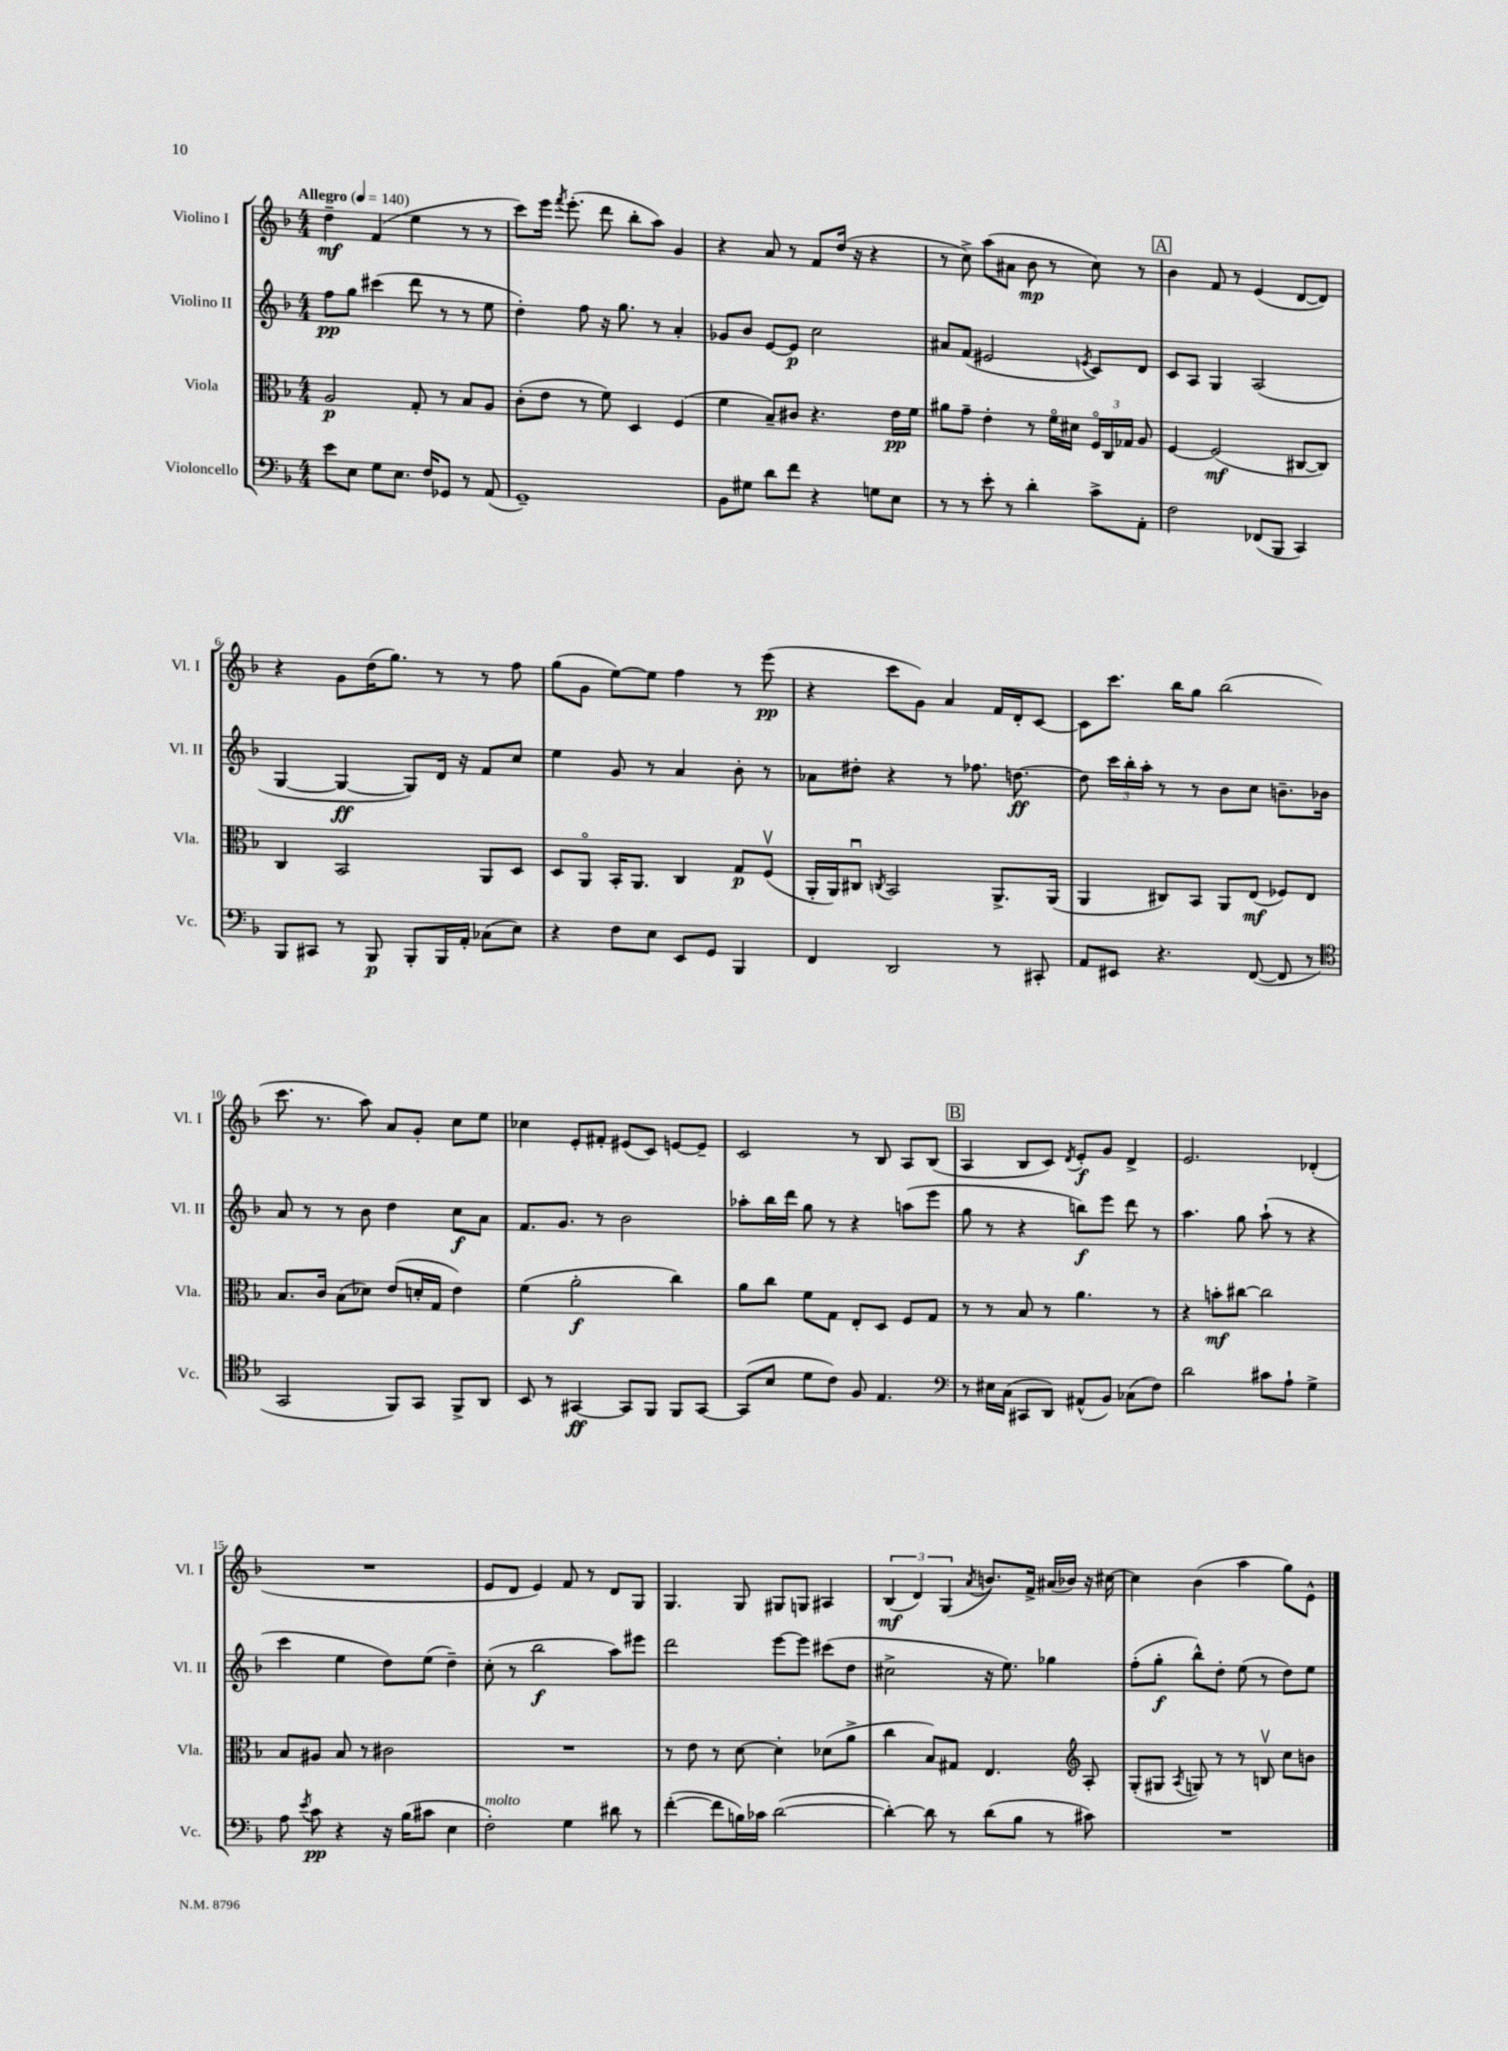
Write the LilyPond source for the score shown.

<<
\new StaffGroup <<
\new Staff = "s0" \with { instrumentName = "Violino I" shortInstrumentName = "Vl. I" } {
    \clef treble \key f \major \numericTimeSignature \time 4/4 \tempo "Allegro" 4 = 140
    \autoBeamOff d''4--\mf f'4( e''4 r8 r8 |
    c'''8[) e'''16] \acciaccatura { f'''8 } e'''8.-.( d'''8 bes''8[-. a''8]) g'4 |
    r4 a'8 r8 f'8[ d''16]( r16 r4 |
    r8 c''8->) a''8[( ais'8] bes'8\mp r8 c''8) r8 |
    \mark \markup { \box "A" } bes'4 f'8 r8 e'4( d'8[~ d'8]) |
    r4 g'8[ d''16( g''8.]) r8 r8 f''8 |
    g''8[( g'8] e''8[~) e''8] f''4 r8 e'''8\pp( |
    r4 c'''8[ g'8]) a'4 f'16[ d'16-. c'8]~ |
    c'8[ c'''8.] bes''16[ g''8] bes''2( |
    c'''8. r8. a''8) a'8[ g'8]-. c''8[ e''8] |
    ces''4 e'8[-. fis'8]-. eis'8[( c'8]) e'8[~ e'8]-- |
    c'2 r8 bes8 a8[ bes8]( |
    \mark \markup { \box "B" } a4 bes8[ c'8]) \acciaccatura { d'8 } e'8[-.\f g'8] d'4-> |
    e'2. des'4-.( |
    R1 |
    e'8[ d'8] e'4) f'8 r8 d'8[ g8] |
    g4. g8 gis8[ g8] ais4 |
    \tuplet 3/2 { bes4\mf( d'4) g4( } \acciaccatura { a'8 } b'8.[) f'16]-> ais'16[( bes'16]) r16 cis''16~ |
    cis''4 bes'4( a''4 g''8[) e'8]-^ \bar "|." |
}
\new Staff = "s1" \with { instrumentName = "Violino II" shortInstrumentName = "Vl. II" } {
    \clef treble \key f \major \numericTimeSignature \time 4/4
    \autoBeamOff f''8[\pp g''8] cis'''4( d'''8 r8 r8 e''8 |
    d''4-.) f''8 r16 g''8. r8 a'4-. |
    ges'8[ bes'8] e'8[~ e'8]\p c''2 |
    ais'8[ f'8]( eis'2 \acciaccatura { e'8 } c'8[) d'8] |
    \mark \markup { \box "A" } c'8[ a8] g4 a2( |
    g4~ g4~\ff g8[) d'16] r16 f'8[ c''8] |
    e''4 g'8 r8 a'4 bes'8-. r8 |
    aes'8[ dis''8]-. r4 r8 fes''8. d''8.~\ff |
    d''8 \tuplet 3/2 { c'''16[ bes''16-. a''16]-. } r8 r8 bes'8[ c''8] b'8.[-- bes'16] |
    a'8 r8 r8 bes'8 d''4 c''8[\f a'8] |
    f'8.[ g'8.] r8 bes'2 |
    aes''8[-. bes''16 d'''16] g''8 r8 r4 a''8[( e'''8] |
    \mark \markup { \box "B" } g''8 r8 r4 b''8[\f) e'''8] d'''8 r8 |
    a''4. g''8 a''8-!( r8 r4 |
    c'''4 e''4 d''8[) e''8]( d''4--) |
    c''8-.( r8 bes''2\f a''8[) eis'''8] |
    d'''2 e'''8[~ e'''8] cis'''8[( d''8] |
    cis''2-> r16 e''8.) ges''4 |
    f''8[-.( g''8]-.\f bes''8[-^) d''8]-. e''8( r8 d''8[) e''8] \bar "|." |
}
\new Staff = "s2" \with { instrumentName = "Viola" shortInstrumentName = "Vla." } {
    \clef alto \key f \major \numericTimeSignature \time 4/4
    \autoBeamOff a2\p g8-. r8 bes8[ a8] |
    c'8[-.( e'8] r8 f'8) d4 f4( |
    f'4 bes8[--) cis'8] r4. e'16[\pp f'16] |
    ais'8[ g'8]-- e'4-. r8 f'16[\flageolet dis'16] \tuplet 3/2 { f16[\flageolet c16 ges16] } a8 |
    \mark \markup { \box "A" } f4~ f2\mf( cis8[~ cis8]) |
    c4 bes,2 a,8[ d8] |
    d8[ a,8]\flageolet bes,16[-. a,8.] c4 g8[\p f8]\upbow( |
    a,16[-. a,16) cis8]\downbow \acciaccatura { c8 } bes,2 a,8.[-> a,16]( |
    a,4 cis8[) bes,8] a,8[ e8]\mf( fes8[) e8] |
    bes8.[ c'16] bes8[( des'8]) e'8[( d'16-. g16] e'4) |
    f'4( a'2-.\f c''4) |
    a'8[ c''8] f'8[ g8] e8[-. d8] f8[ g8] |
    \mark \markup { \box "B" } r8 r8 bes8 r8 a'4. r8 |
    r4 b'8[-.\mf cis''8]~ cis''2 |
    bes8[ ais8] bes8 r8 cis'2 |
    R1 |
    r8 e'8 r8 d'8~ d'4-. des'8[( a'8]-> |
    c''4 bes8[) gis8] e4. \clef treble a8-. |
    g8[-.( gis8] \acciaccatura { a8 } g8) r8 r8 b8\upbow c''8[ b'8] \bar "|." |
}
\new Staff = "s3" \with { instrumentName = "Violoncello" shortInstrumentName = "Vc." } {
    \clef bass \key f \major \numericTimeSignature \time 4/4
    \autoBeamOff e'8[ e8] g8[ e8.] f16[ ges,8] r8 a,8( |
    g,1--) |
    bes,8[ gis8] d'8[ f'8] r4 g8[ e8] |
    r8 r8 e'8-. r8 d'4-. c'8[-> a,8]-. |
    \mark \markup { \box "A" } f2 fes,8[( bes,,8] c,4) |
    bes,,8[ cis,8] r8 bes,,8\p bes,,8[-. bes,,16 a,16]-. ces8[( e8]) |
    r4 f8[ e8] e,8[ g,8] bes,,4 |
    f,4 d,2 r8 cis,8-. |
    a,8[ eis,8] r4. f,8~( f,8 r8 |
    \clef tenor g,2 f,8[) g,8] f,8[-> a,8] |
    bes,8 r8 gis,4~\ff gis,8[ f,8] f,8[ gis,8]~ |
    gis,8[( bes8] d'8[ c'8]) f8 e4. |
    \mark \markup { \box "B" } \clef bass r8 eis16[ c16]( cis,8[ d,8]) ais,8[-^( bes,8]) ces8[( f8]) |
    d'2 cis'8[ a8]-! g4-> |
    a8 \acciaccatura { e'8 } c'8\pp r4 r16 bes16[( cis'8] e4 |
    f2-.^\markup { \italic "molto" }) g4 dis'8 r8 |
    f'4~-.( f'8[ b16) ces'16] d'2~( |
    d'4~-.) d'8 r8 d'8[( bes8] r8 cis'8) |
    R1 \bar "|." |
}
>>
>>
